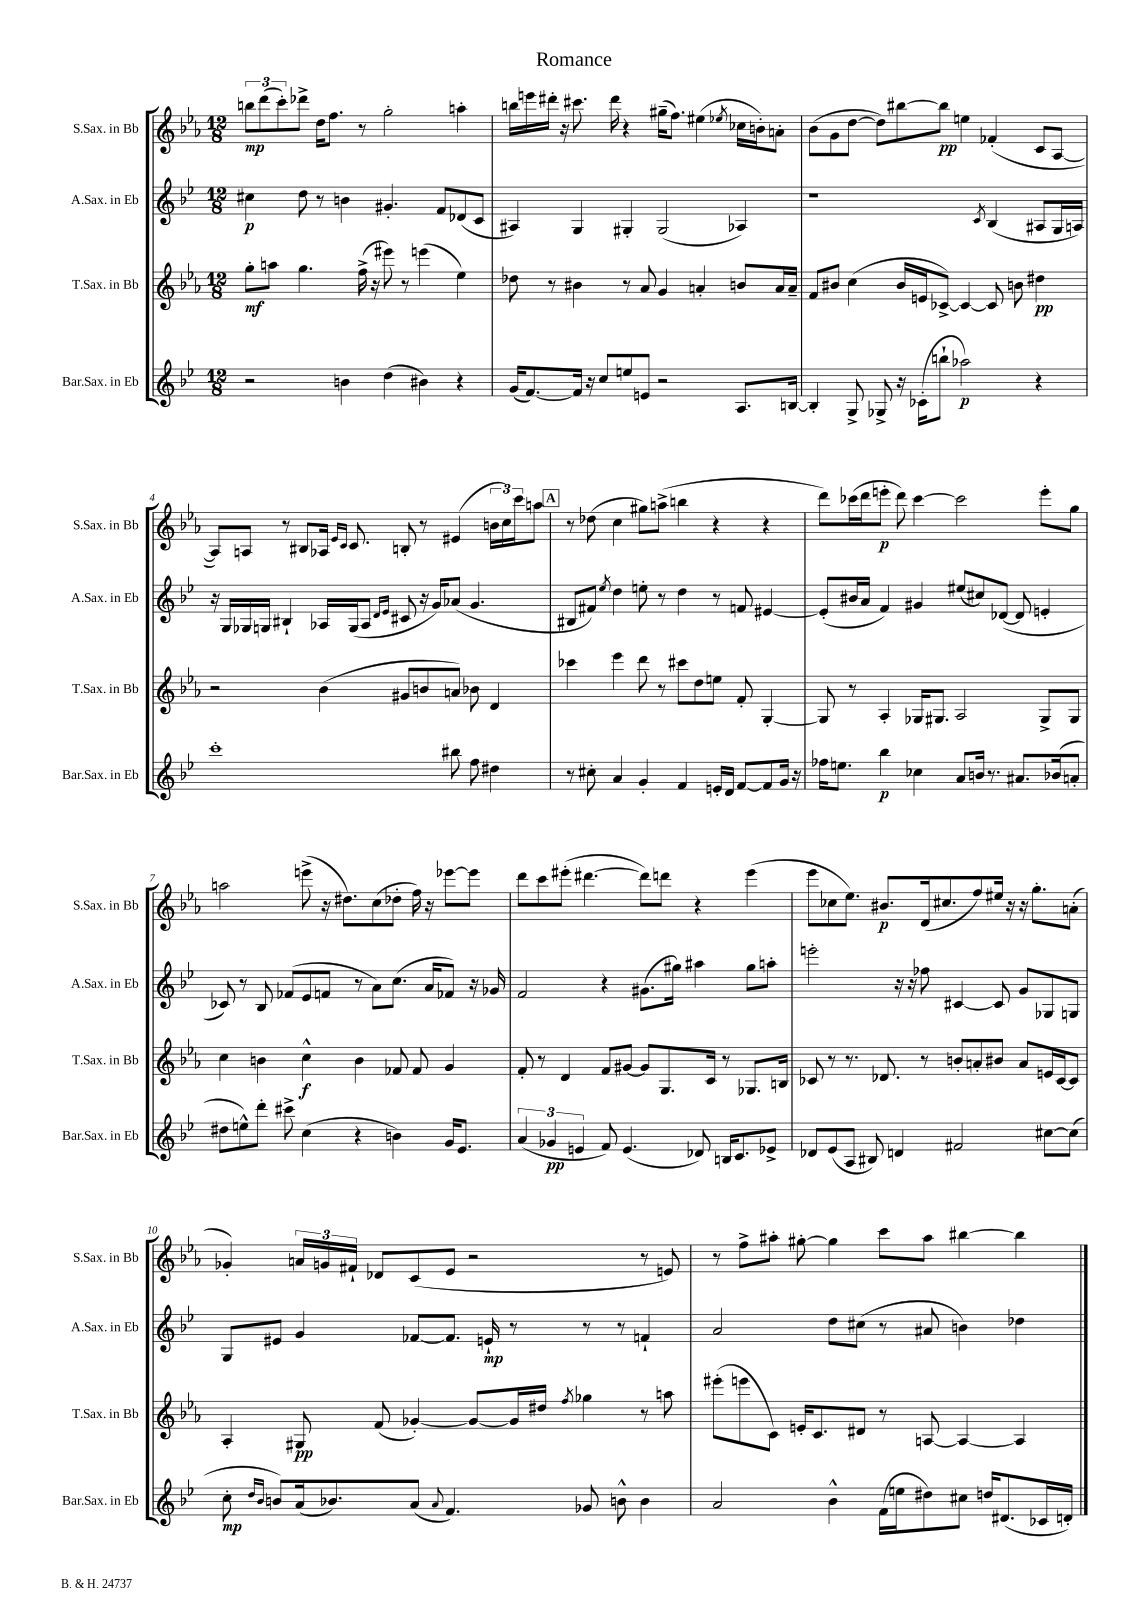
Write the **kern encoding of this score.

**kern	**kern	**kern	**kern
*staff4	*staff3	*staff2	*staff1
*clefG2	*clefG2	*clefG2	*clefG2
*k[b-e-]	*k[b-e-a-]	*k[b-e-]	*k[b-e-a-]
*M12/8	*M12/8	*M12/8	*M12/8
2r	8gg'	4cc#	12bb
.	.	.	(12ddd
.	8aa	.	.
.	.	.	12ccc')
.	4.gg	8dd	8ddd-^
.	.	8r	16dd
.	.	.	8.ff
4b	.	4b	.
.	(16ff^	.	8r
.	16r	.	.
(4dd	8eee#)	4.g#'	2gg'
.	8r	.	.
4b#)	(4eee	.	.
.	.	8f	.
4r	4ee-)	(8d-	4aa'
.	.	8c	.
=	=	=	=
(16g	8dd-	4A#)	16bb
[8.f)	.	.	16eee
.	8r	.	16ddd#'
.	.	.	16r
16f]	4b#	4G	8.ccc#
16r	.	.	.
8cc	.	.	.
.	.	.	16ddd#
8ee	8r	4G#'	4r
8e	8a-	.	.
2r	4g	(2G#	(16gg#~
.	.	.	8.ff)
.	4a'	.	(4ee#
.	.	.	8qee-
8.A	8b	4A-)	16cc-
.	.	.	16b')
.	16a	.	8a'
[16B	16a~	.	.
=	=	=	=
4B']	8f	1r	(8b-
.	8b#	.	8g
8G^	(4cc	.	[8dd
8G-^	.	.	8dd])
16r	16b#	.	[8bb#
(16c-'	16e	.	.
8bb`	[8c-^)	.	8bb#]
2aa-)	4c-_	.	4ee
.	.	8qc	.
.	8c-]	(4B-	(4f-'
.	8b	.	.
4r	4dd#	8A#	8c
.	.	16G	[8A-
.	.	16A)	.
=	=	=	=
1ccc'	2r	16r	8A-])
.	.	16G	.
.	.	16G-	8A
.	.	16G	.
.	.	4B#`	8r
.	.	.	8B#
.	(4b-	16A-	16A-
.	.	.	16qqe-
.	.	.	16qqc
.	.	(16G	8.c
.	.	8A-	.
.	.	16qqd	.
.	.	16qqe-	.
.	8g#	8c#	8B'
.	8b	16r	8r
.	.	16g)	.
8bb#	8a)	(8a-	(4e#
8ff	8b-	4.g	.
4dd#	4d	.	24b
.	.	.	24cc)
.	.	.	24ccc
.	.	.	8aa
=	=	=	=
8r	4ccc-	8B#	8r
8cc#'	.	8f#)	(8dd-
.	.	8qee-	.
4a	4eee-	4dd	4cc
4g'	8ddd	8ee'	8gg#)
.	8r	8r	(8aa^
4f	8ccc#	4dd	4bb
.	8dd	.	.
16e'	8ee	8r	4r
16d	.	.	.
[8f	8f'	8f	.
8f]	[4G'	[4e#	4r
16g	.	.	.
16r	.	.	.
=	=	=	=
16ff-	8G]	(8e#']	8ddd)
8.ee	.	.	.
.	8r	16b#	(16ccc-
.	.	16a	16ddd
4bb-	4A-'	4f)	8eee'
.	.	.	8ddd)
4cc-	16G-	4g#	[4ccc-
.	8.G#	.	.
8a	2A-	(8ee#	2ccc-]
16b	.	8cc#)	.
8.r	.	.	.
.	.	([8d-	.
8.a#	.	8d-]	.
.	8G#^	4e'	8eee'
(16b-	.	.	.
8a'	8G#	.	8gg
=	=	=	=
8dd#	4cc	8c-)	2aa
8ee^^)	.	8r	.
8ddd'	4b	8B-	.
8ccc#^	.	(8f-	.
(4cc	4cc^^	8e-	(8eee^
.	.	8f	16r
.	.	.	8.dd#)
4r	4b	8r	.
.	.	8a)	(8cc
4b)	8f-	(8.cc	8dd-'
.	8f-	.	16ff)
.	.	16a	16r
16g	4g	8f-)	[8eee-
8.e-	.	.	.
.	.	16r	8eee-]
.	.	16g-	.
=	=	=	=
(6a	8f'	2f	8ddd
.	8r	.	8ccc
6g-	.	.	.
.	4d	.	(8eee#'
6e	.	.	.
.	.	.	[4.ddd#
8f)	8f	4r	.
(4.e	[8g#	.	.
.	8g#]	(8.g#	8ddd#])
.	8.G	.	8ddd
.	.	16gg#)	.
8d-)	.	4aa#	4r
.	16c	.	.
16B	8r	.	.
8.c	.	.	.
.	8.G-	8gg#	(4eee#
8e-^	.	8aa'	.
.	16B	.	.
=	=	=	=
8d-	8c-	2eee'	8eee-
(8e-	8r	.	8cc-
8A	8.r	.	8.ee-)
8B#)	.	.	.
.	8.d-	.	8.b#
4d	.	16r	.
.	.	16r	.
.	8r	8ff-	(16d
.	.	.	8.cc#
2f#	8b'	[4c#	.
.	8a'	.	8ff)
.	8b#	8c#]	16ee#
.	.	.	16r
.	8a	8g	16r
.	.	.	8.gg'
[8cc#	16e	8G-	.
.	[16c-	.	.
(8cc#]	8c-]	8G	(8a'
=	=	=	=
8cc'	4A-'	8G	4g-')
16qqdd	.	.	.
16qqb-	.	.	.
8b)	.	8e#	.
(16a	8G#	4g	24a
.	.	.	24g
8.b-)	.	.	.
.	.	.	24f#`
.	(8f	.	8d-
(8a	[4g-')	[8f-	(8c
8qqa	.	.	.
4.f)	.	8.f-]	8e-
.	8g-_	.	2r
.	.	16e`	.
.	16g-]	8r	.
.	16dd#	.	.
.	8qff	.	.
8g-	4gg-	8r	.
8b^^	.	8r	.
4b	8r	4f`	8r
.	8aa	.	8e)
=	=	=	=
2a	(8eee#'	2a	8r
.	8eee	.	8ff^
.	8c)	.	8aa#'
.	16e'	.	[8gg#'
.	8.c	.	.
4b-^^	.	8dd	4gg#]
.	8d#	(8cc#	.
(16f	8r	8r	8ccc
16ee	.	.	.
8dd#)	[8A	8a#	8aa#
8cc#	4A_	4b)	[4bb#
16dd	.	.	.
(8.d#	.	.	.
.	4A]	4dd-	4bb#]
16c-	.	.	.
16d')	.	.	.
==	==	==	==
*-	*-	*-	*-
